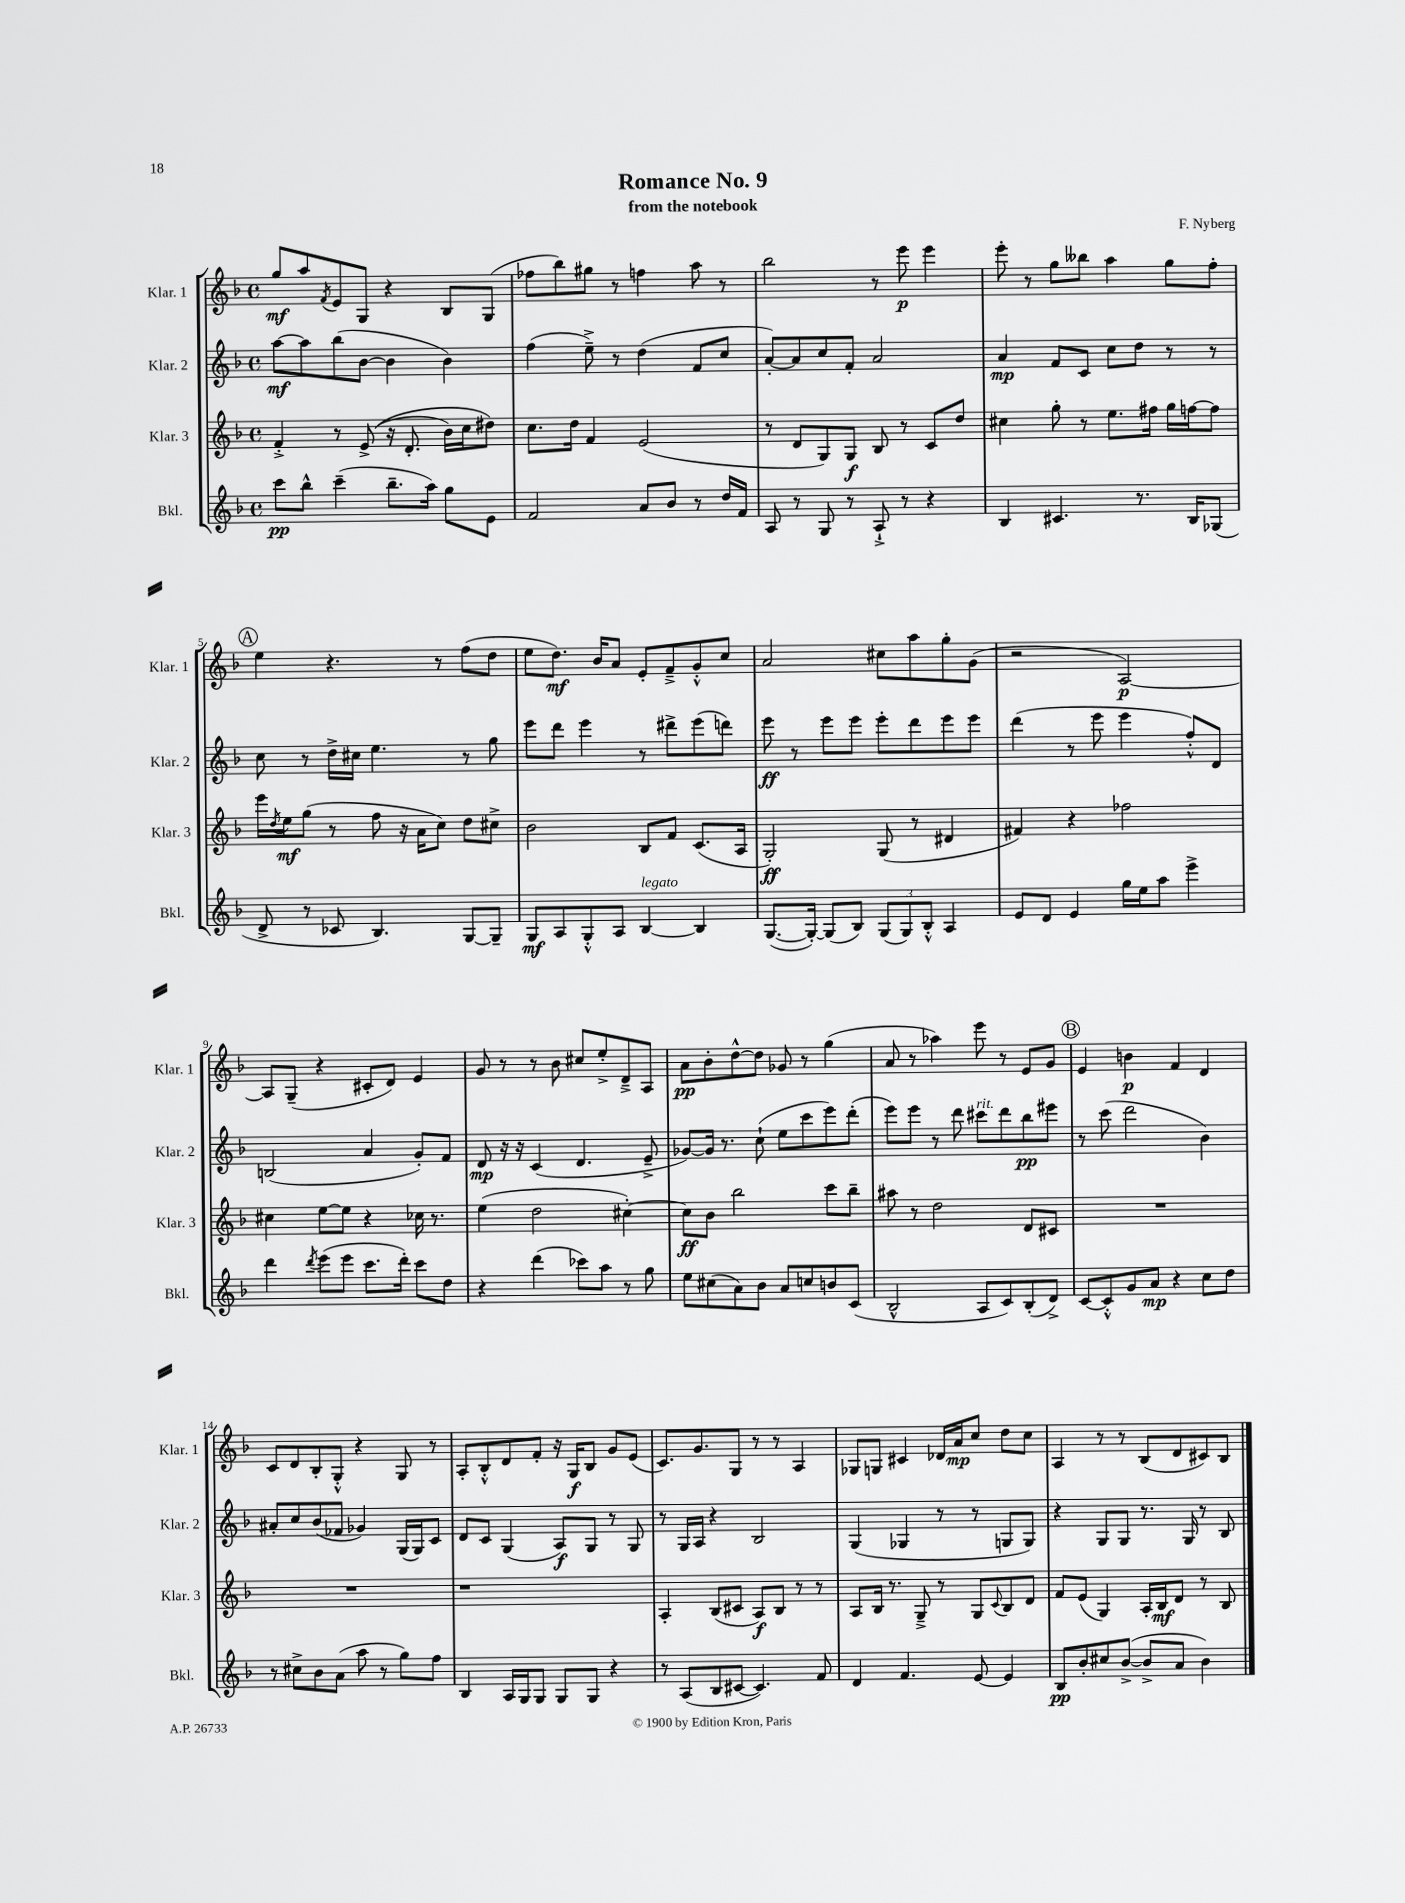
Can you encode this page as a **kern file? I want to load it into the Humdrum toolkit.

**kern	**kern	**kern	**kern
*staff4	*staff3	*staff2	*staff1
*clefG2	*clefG2	*clefG2	*clefG2
*k[b-]	*k[b-]	*k[b-]	*k[b-]
*M4/4	*M4/4	*M4/4	*M4/4
*met(c)	*met(c)	*met(c)	*met(c)
8ccc	4f'^	[8aa	8gg
8bb-^^	.	8aa]	8aa
.	.	.	8qf
(4ccc~	8r	(8bb-	8e
.	&((8e^	[8b-	8G
8.bb-~	16r	4b-]	4r
.	8.d'	.	.
16aa)	.	.	.
8gg	16b-)	4b-)	8B-
.	16cc	.	.
8e	8dd#&)	.	(8G
=	=	=	=
2f	8.cc	(4ff	8ff-
.	.	.	8bb-)
.	16dd	.	.
.	4f	8ee~^)	8gg#
.	.	8r	8r
8a	(2e	(4dd	4ff
8b-	.	.	.
8r	.	8f	8aa
16dd	.	8cc	8r
16f	.	.	.
=	=	=	=
8A	8r	[8a')	2bb-
8r	8d	8a]	.
8G	8G)	8cc	.
8r	8G	8f'	.
8A`^	8B-	2a	8r
8r	8r	.	8eee
4r	8c	.	4eee
.	8dd	.	.
=	=	=	=
4B-	4cc#	4a	8eee'
.	.	.	8r
4.c#	8gg'	8f	8gg
.	8r	8c	8bb--
.	8.ee	8cc	4aa
8.r	.	8dd	.
.	16ff#	.	.
.	16gg	8r	8gg
16B-	[16ff	.	.
(8G-	8ff]	8r	8ff'
=	=	=	=
8d^	16eee	8cc	4ee
.	8qdd	.	.
.	16ee	.	.
8r	(8gg	8r	.
8c-	8r	16dd^	4.r
.	.	16cc#	.
4.B-)	8ff	4.ee	.
.	16r	.	.
.	16a	.	.
.	8cc)	.	8r
[8G	8dd	8r	(8ff
8G~]	8cc#^	8gg	8dd
=	=	=	=
8G	2b-	8eee	8ee
8A	.	8ddd	8.dd)
8G'^^	.	4eee	.
.	.	.	16b-
8A	.	.	8a
[4B-	8B-	8r	8e'
.	8f	8ddd#^	8f~^
4B-]	(8.c	(8eee	8g'^^
.	.	8ddd)	8cc
.	16A	.	.
=	=	=	=
([8.G	2G')	8eee	2a
.	.	8r	.
16G'_)	.	.	.
(8G]	.	8eee	.
8B-)	.	8eee	.
(12G	(8G	8eee'	8cc#
12G)	.	.	.
.	8r	8ddd	8aa
12B-'^^	.	.	.
4A	4d#	8eee	8gg'
.	.	8eee	(8g
=	=	=	=
8e	4f#)	(4ddd	2r
8d	.	.	.
4e	4r	8r	.
.	.	8eee	.
16gg	2ff-	4eee	[2A)
16ee	.	.	.
8aa	.	.	.
4eee^	.	8ff'^^)	.
.	.	8d	.
=	=	=	=
4ddd	4cc#	(2B	8A]
.	.	.	(8G~
8qddd	.	.	.
(8eee	[8ee	.	4r
8eee	8ee]	.	.
8.ccc	4r	4a	8c#'
.	.	.	8d)
16ddd')	.	.	.
8ccc	16cc-	8g')	4e
.	8.r	.	.
8dd	.	8f	.
=	=	=	=
4r	(4ee	8d	8g
.	.	16r	8r
.	.	16r	.
(4ddd	2dd	(4c	8r
.	.	.	8b-
8ccc-)	.	4.d	8cc#
8aa	.	.	8ee'^
8r	[4cc#')	.	8d~^
8gg	.	8e~^	8A
=	=	=	=
8ee	8cc#]	[8g-)	8a
(8cc#	8b-	16g-]	8b-'
.	.	8.r	.
8a)	2bb-	.	[8dd^^
8b-	.	(8cc`	8dd]
8a	.	8ee	8g-
8cc	.	8ccc	8r
8b	8ccc	8eee)	(4gg
(8c	8bb-~	(8ddd'	.
=	=	=	=
2B-^^	8aa#	8eee)	8a
.	8r	8eee	8r
.	2dd	8r	4aa-)
.	.	8ddd	.
8A	.	8ccc#	8eee
8c)	.	8ddd	8r
(8B-'	8d	8bb-	8e
8d^)	8c#	8eee#	8g
=	=	=	=
[8c	1r	8r	4e
8c'^^]	.	(8ccc	.
8g	.	2ddd	4b
8a	.	.	.
4r	.	.	4f
8cc	.	4b-)	4d
8dd	.	.	.
=	=	=	=
8r	1r	8a#'	8c
8cc#^	.	8cc	8d
8b-	.	(8b-	8B-'
(8a	.	8f-	8G'^^
8aa	.	4g-)	4r
8r	.	.	.
8gg)	.	(16G	8G
.	.	16G)	.
8ff	.	8c	8r
=	=	=	=
4B-	1r	8d	8A'
.	.	8c	8B-'^^
16A	.	(4G	8d
16G	.	.	.
8G	.	.	8f'
8G	.	8A)	16r
.	.	.	16G
8G	.	8G	8B-
4r	.	8r	8g
.	.	8G	(8e
=	=	=	=
8r	4A'	8r	8.c)
(8A	.	16G	.
.	.	16A	8.g
8B-	(8B-	4r	.
[8c#	8c#	.	8G
4.c#])	8A)	2B-	8r
.	8B-	.	8r
.	8r	.	4A
8f	8r	.	.
=	=	=	=
4d	8A	(4G	8G-
.	16B-	.	8G
.	8.r	.	.
4.f	.	4G-	4c#
.	8G~^	.	.
.	8r	8r	16d-
.	.	.	16a
[8e	8G	8r	8cc
.	8qqc	.	.
4e]	8B-	8G	8dd
.	8d	8G)	8cc
=	=	=	=
8B-	8f	4r	4A
8b-'	(8e	.	.
8cc#	4G)	8G	8r
([8b-^	.	8G	8r
8b-^]	16A'	8.r	(8B-
.	16B-	.	.
8a	8d	.	8d
.	.	16G	.
4b-)	8r	8r	8c#)
.	8B-	8B-	8B-
==	==	==	==
*-	*-	*-	*-
